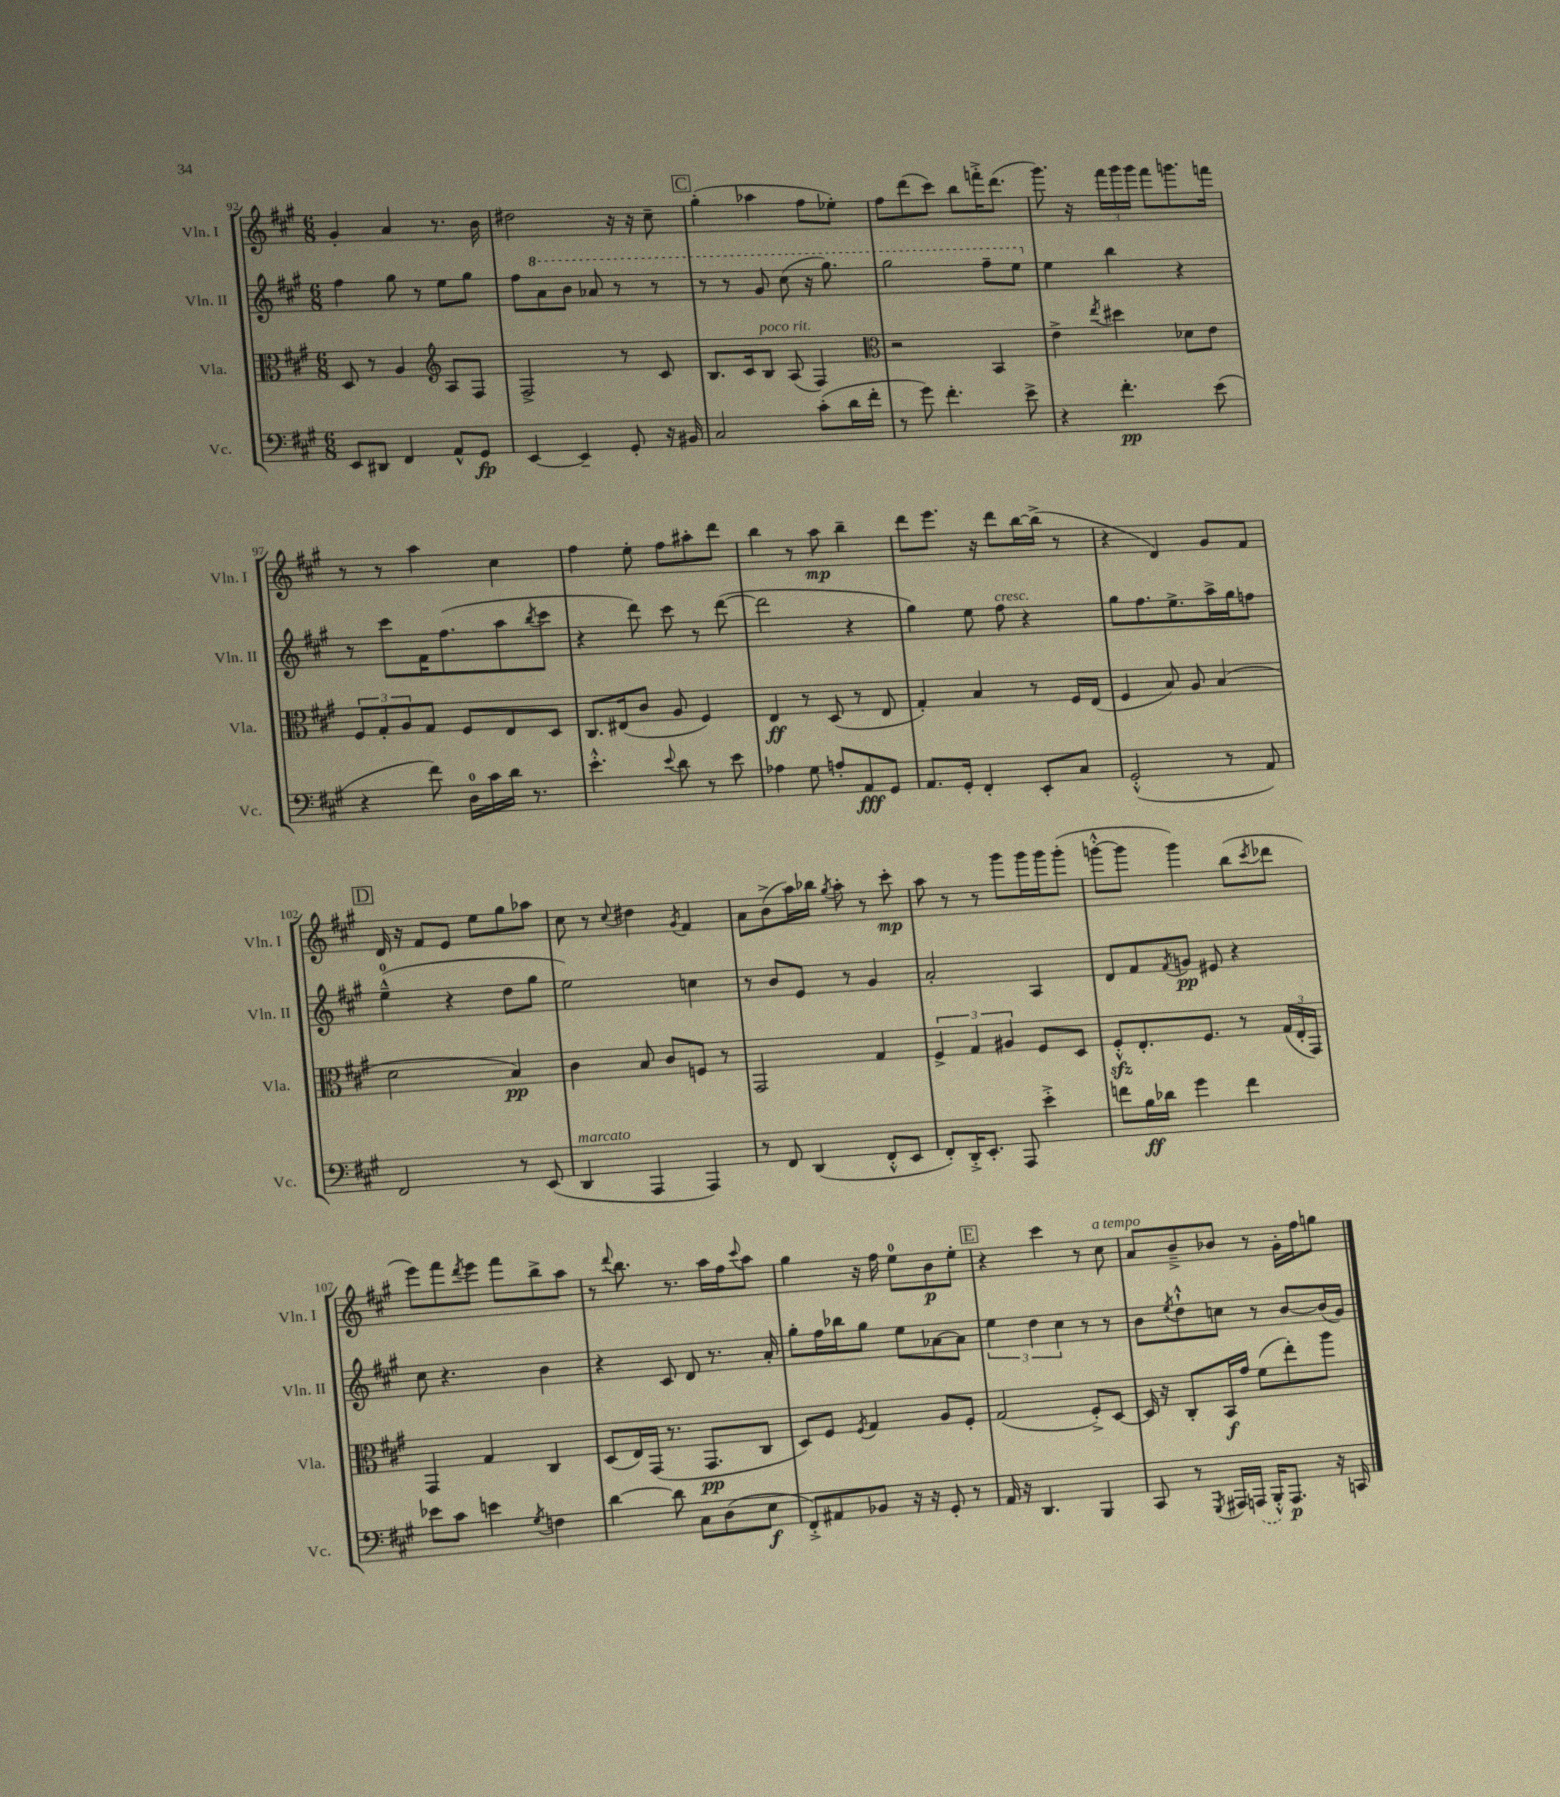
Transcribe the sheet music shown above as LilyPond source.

<<
\new StaffGroup <<
\new Staff = "s0" \with { instrumentName = "Vln. I" shortInstrumentName = "Vln. I" } {
    \clef treble \key a \major \numericTimeSignature \time 6/8
    gis'4-. a'4 r8. b'16 |
    dis''2 r16 r16 cis''8-- |
    \mark \markup { \box "C" } gis''4-.( aes''4 fis''8 ees''8-.) |
    fis''8 d'''8( cis'''8) b''8 f'''16-.-> d'''8.( |
    gis'''8.) r16 \tuplet 3/2 { fis'''16 gis'''16 gis'''16 } fis'''8 g'''8. f'''16 |
    r8 r8 a''4 cis''4 |
    fis''4 e''8-. fis''8 ais''8-. d'''8 |
    b''4 r8 a''8\mp b''4-- |
    d'''8 e'''8. r16 d'''8 b''16~ b''16->( r8 |
    r4 d'4) gis'8 fis'8 |
    \mark \markup { \box "D" } d'16 r16 fis'8 e'8 e''8 gis''8 aes''8 |
    cis''8 r8 \appoggiatura { cis''8 } dis''4 \acciaccatura { gis'8 } fis'4 |
    a'8 b'8->( a''16) bes''16 \acciaccatura { gis''8 } a''8-. r8 cis'''8-.\mp |
    a''8 r8 r8 gis'''8 gis'''16 gis'''16 gis'''8-.( |
    g'''8~-.-^ g'''8 g'''4) b''8( \acciaccatura { cis'''8 } des'''8 |
    e'''8) fis'''8 \acciaccatura { d'''8 } e'''8 fis'''8 b''8-> a''8 |
    r8 \appoggiatura { d'''8 } b''8. r8. a''16 fis''16 \appoggiatura { cis'''8 } a''8 |
    gis''4 r16 fis''16 e''8-0 b'8\p e''8-. |
    \mark \markup { \box "E" } r4 cis'''4 r8 cis''8^\markup { \italic "a tempo" } |
    a'8 b'8---> bes'8 r8 gis'16-. fis''16 g''8 \bar "|." |
}
\new Staff = "s1" \with { instrumentName = "Vln. II" shortInstrumentName = "Vln. II" } {
    \clef treble \key a \major \numericTimeSignature \time 6/8
    fis''4 gis''8 r8 e''8 gis''8 |
    fis''8 \ottava #1 a''8 b''8 aes''8 r8 r8 |
    \mark \markup { \box "C" } r8 r8 gis''8 cis'''8( r16 gis'''8.) |
    gis'''2 fis'''8-- e'''8 \ottava #0 |
    e''4 b''4 r4 |
    r8 cis'''8 fis'16 fis''8.( a''8 \acciaccatura { b''8 } cis'''8 |
    r4 d'''8) cis'''8 r8 d'''8~( |
    d'''2 r4 |
    gis''4) e''8 fis''8^\markup { \italic "cresc." } r4 |
    gis''8 fis''8. e''8.-> a''16-> gis''16 f''8 |
    \mark \markup { \box "D" } e''4-0---^( r4 d''8 gis''8 |
    e''2) c''4 |
    r8 b'8 e'8 r8 gis'4 |
    a'2-. a4 |
    d'8 fis'8 \acciaccatura { fis'8 } g'8\pp eis'8 r4 |
    cis''8 r4. b'4 |
    r4 cis'8 d'8 r8. a'16-. |
    gis''8-. fis''16 bes''16 gis''8 e''8 aes'8~ aes'8 |
    \mark \markup { \box "E" } \tuplet 3/2 { e''4 d''4 cis''4 } r8 r8 |
    b'8 \acciaccatura { e''8 } d''8-!-^ c''8 r8 b'8~ b'16( gis'16) \bar "|." |
}
\new Staff = "s2" \with { instrumentName = "Vla." shortInstrumentName = "Vla." } {
    \clef alto \key a \major \numericTimeSignature \time 6/8
    d8 r8 a4 \clef treble a8 fis8 |
    fis2-> r8 cis'8 |
    \mark \markup { \box "C" } b8. cis'16 b8^\markup { \italic "poco rit." } a8( fis4) |
    \clef alto r2 b,4 |
    e'4-> \acciaccatura { e''8 } dis''4 des'8 e'8 |
    \tuplet 3/2 { fis8 gis8-. a8 } gis8 fis8 e8 d8 |
    cis8. eis16( cis'8 a8 fis4) |
    e4\ff r8 d8( r8 e8 |
    gis4-.) b4 r8 fis16 e16( |
    fis4 b8) a8 b4( |
    \mark \markup { \box "D" } d'2 b4\pp) |
    cis'4 b8 cis'8 f8 r8 |
    gis,2 gis4 |
    \tuplet 3/2 { fis4-> gis4 ais4 } fis8 d8 |
    fis8-.-^\sfz e8.-. fis8. r8 \tuplet 3/2 { gis16( e16-. gis,16) } |
    gis,4 gis4 cis4 |
    d8( e16) gis,16( r8. gis,8.\pp cis8 |
    d8) fis8 \acciaccatura { fis8 } gis4 a8 fis8-. |
    \mark \markup { \box "E" } gis2( fis8-.->) d8~ |
    d16 r16 cis8-. b,16\f gis'16 fis'8( e''8-.) a''8 \bar "|." |
}
\new Staff = "s3" \with { instrumentName = "Vc." shortInstrumentName = "Vc." } {
    \clef bass \key a \major \numericTimeSignature \time 6/8
    e,8 dis,8 fis,4 a,8-^ gis,8\fp |
    e,4~ e,4-- gis,8-. r16 bis,16 |
    \mark \markup { \box "C" } cis2 cis'8-.( d'16 fis'16-. |
    r8 gis'8) fis'4.-. e'8-> |
    r4 fis'4.-.\pp e'8( |
    r4 fis'8) d16-0 cis'16 d'16 r8. |
    e'4.-.-^ \appoggiatura { e'8 } d'8 r8 e'8 |
    aes4 gis8 a8-. a,8\fff gis,8 |
    a,8. gis,16-. fis,4-. e,8-. cis8 |
    gis,2-.-^( r8 a,8) |
    \mark \markup { \box "D" } fis,2 r8 e,8( |
    d,4^\markup { \italic "marcato" } a,,4 a,,4) |
    r8 fis,8 d,4( fis,8-.-^ e,8 |
    fis,8-.) d,16-.-> e,8.-. a,,8 e'4-.-> |
    f'8 b16\ff des'16 gis'4 f'4 |
    ees'8 cis'8 e'4 \acciaccatura { gis8 } f4 |
    d'4~ d'8 cis8 d8( e8\f |
    fis,8-.->) ais,8 bes,8 r16 r16 gis,8-. r8 |
    \mark \markup { \box "E" } a,16 r16 d,4. b,,4 |
    cis,8 r8 \acciaccatura { gis,,8 } ais,,16 \once \slurDashed a,,16( b,,16-.-^) a,,8.\p r16 c,16 \bar "|." |
}
>>
>>
\layout { \context { \Score currentBarNumber = #92 } }
